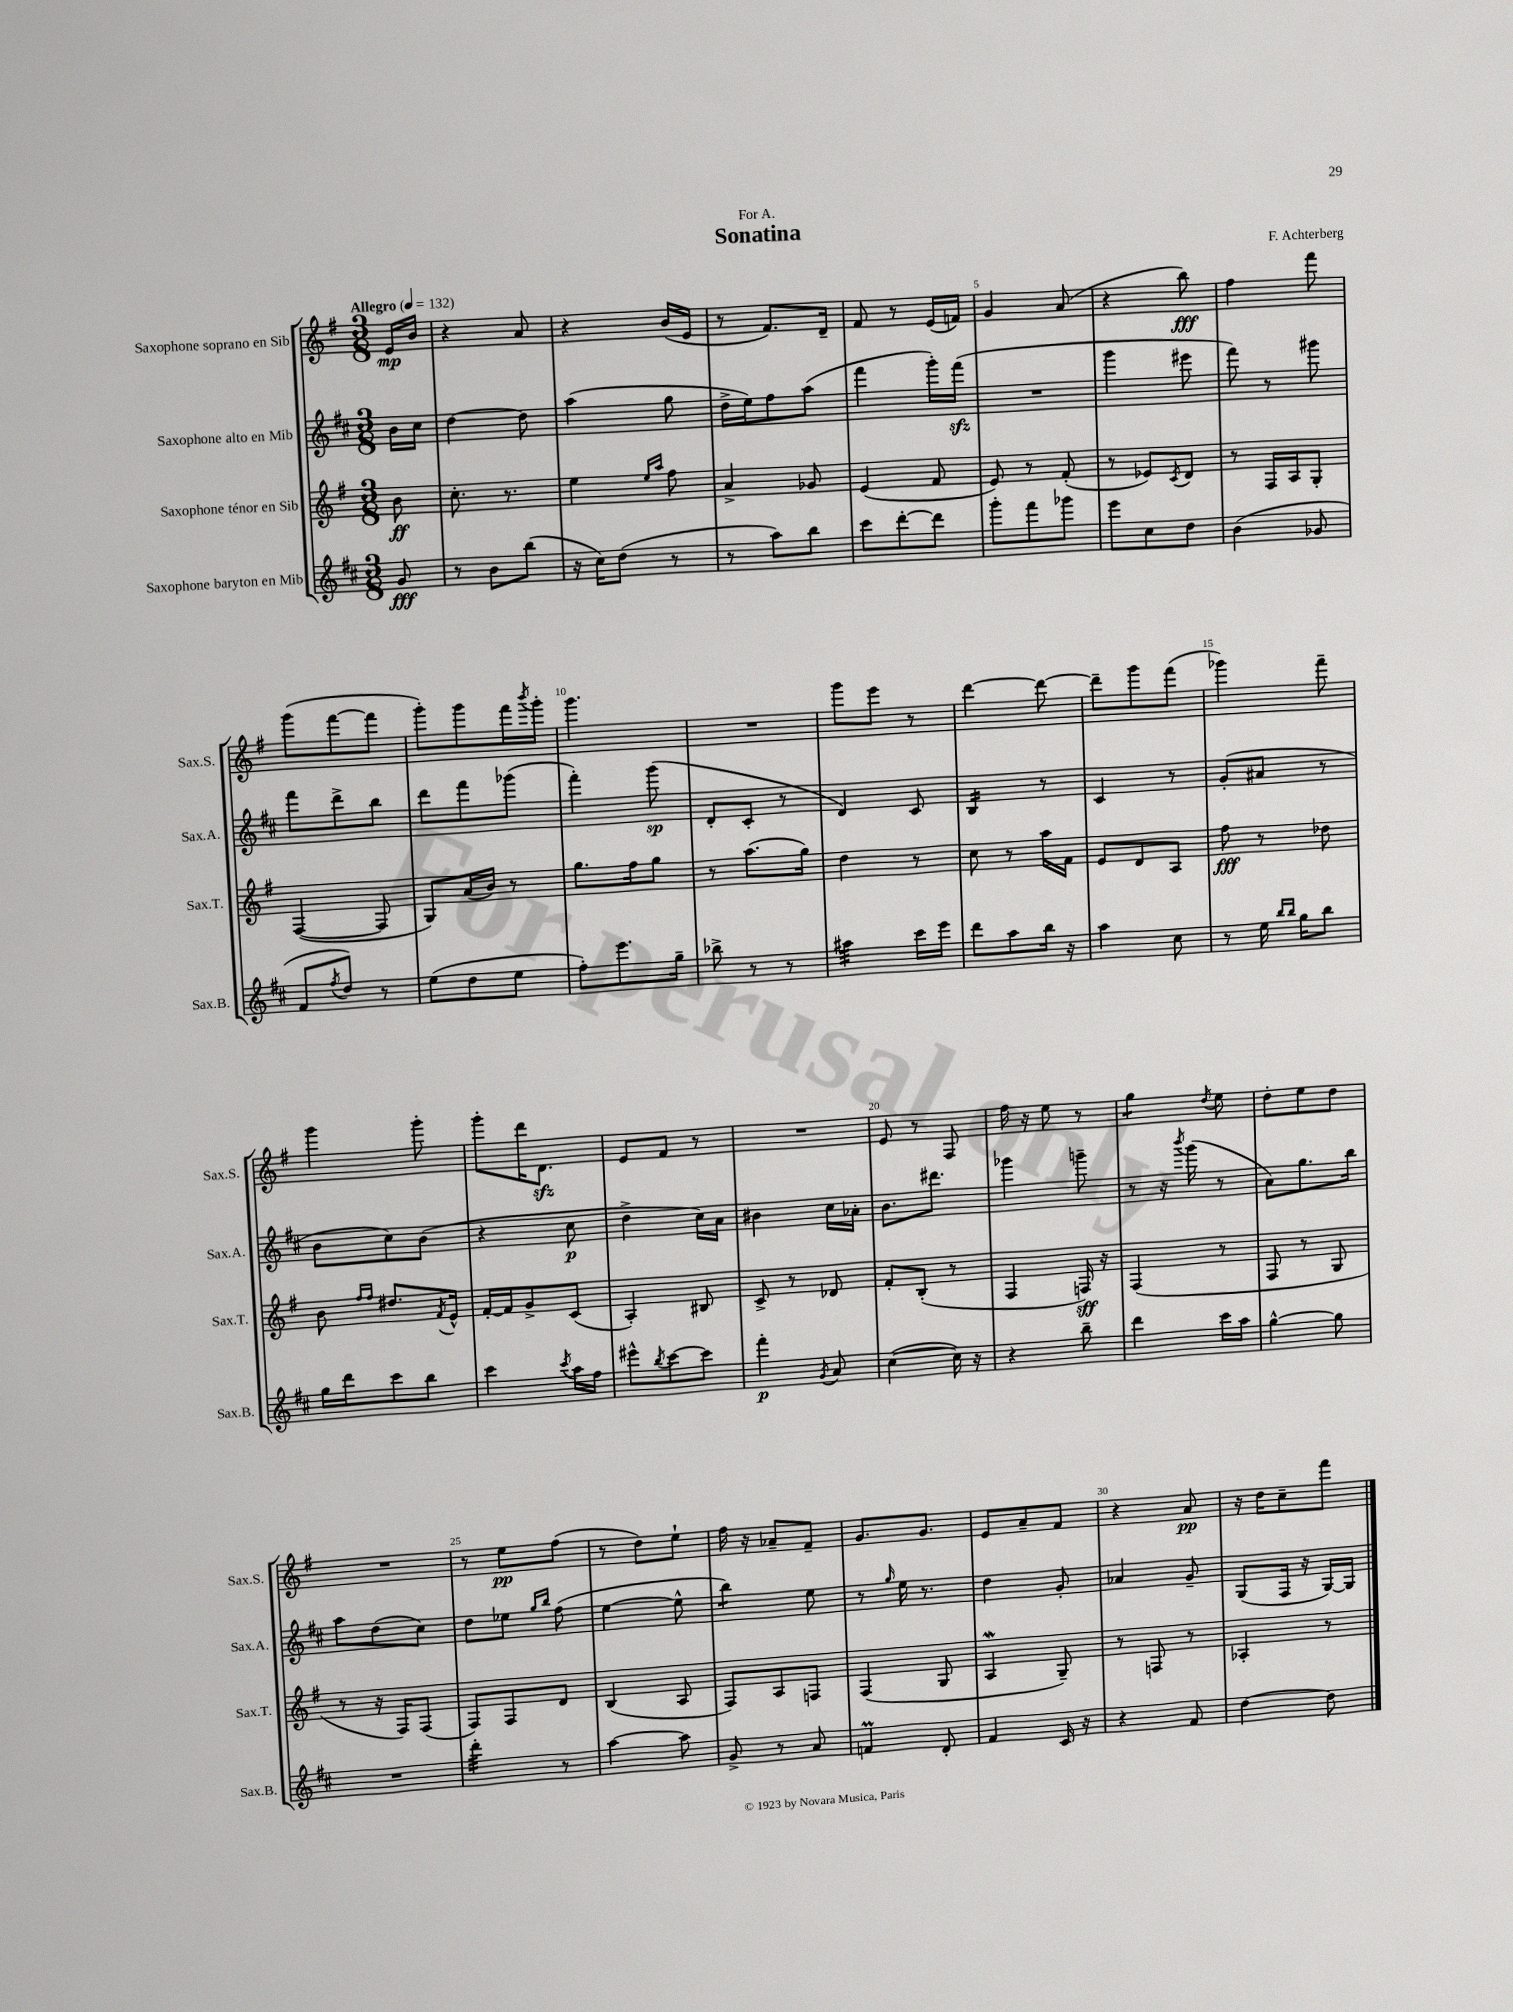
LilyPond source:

\header { title = "Sonatina" composer = "F. Achterberg" dedication = "For A." }
<<
\new StaffGroup <<
\new Staff = "s0" \with { instrumentName = "Saxophone soprano en Sib" shortInstrumentName = "Sax.S." } {
    \clef treble \key g \major \numericTimeSignature \time 3/8 \partial 8 \tempo "Allegro" 4 = 132
    e'16\mp b'16 |
    r4 a'8 |
    r4 b'16( e'16 |
    r8 fis'8.) d'16-- |
    fis'8 r8 e'16( f'16) |
    g'4 a'8( |
    r4 b''8\fff) |
    fis''4 fis'''8 |
    g'''8( fis'''8~ fis'''8 |
    g'''8-.) g'''8 fis'''16 \acciaccatura { b'''8 } g'''16-. |
    g'''4. |
    R4. |
    g'''8 e'''8 r8 |
    d'''4~ d'''8~ |
    d'''8-- g'''8 fis'''8( |
    ges'''4) fis'''8-- |
    g'''4 g'''8-. |
    g'''8-. d'''16 d'8.\sfz |
    e'8 fis'8 r8 |
    R4. |
    e'8 r8 fis8 |
    fis''16 r16 e''8 r8 |
    g''4:8 \acciaccatura { d''8 } e''8 |
    d''8-. e''8 d''8 |
    R4. |
    r8 e''8\pp fis''8( |
    r8 d''8) e''8-! |
    fis''16 r16 aes'8-- fis'8-- |
    g'8. g'8. |
    e'8 a'8-- fis'8 |
    r4 a'8\pp |
    r16 d''16 c''8-- fis'''8 \bar "|." |
}
\new Staff = "s1" \with { instrumentName = "Saxophone alto en Mib" shortInstrumentName = "Sax.A." } {
    \clef treble \key d \major \numericTimeSignature \time 3/8 \partial 8
    b'16 cis''16 |
    d''4~ d''8 |
    a''4( g''8 |
    d''16-> e''16) fis''8 a''8( |
    fis'''4 g'''16-.) fis'''16\sfz( |
    R4. |
    g'''4 eis'''8 |
    fis'''8) r8 gis'''8 |
    fis'''8 d'''8-> b''8 |
    d'''8 fis'''8 ges'''8( |
    fis'''4-.) g'''8\sp( |
    d'8-. cis'8-. r8 |
    d'4) cis'8 |
    b4:16 r8 |
    cis'4 r8 |
    g'8-.( ais'8 r8 |
    b'8 cis''8) b'8( |
    r4 cis''8\p |
    d''4-> cis''16) a'16 |
    bis'4 cis''16 aes'16-. |
    b'8. dis'''8. |
    ges'''4 g'''8-- |
    r8 r16 \acciaccatura { b'''8 } g'''16( r8 |
    a'8) g''8. b''16 |
    a''8 d''8( cis''8) |
    d''8 ees''8 \grace { g''16 b''16 } fis''8( |
    e''4~ e''8-^ |
    b''4:8) e''8 |
    r8 \grace { g''16 } e''16 r8. |
    d''4 g'8-. |
    aes'4 g'8-- |
    g8( fis16 r16 g16~) g16 \bar "|." |
}
\new Staff = "s2" \with { instrumentName = "Saxophone ténor en Sib" shortInstrumentName = "Sax.T." } {
    \clef treble \key g \major \numericTimeSignature \time 3/8 \partial 8
    b'8\ff |
    c''8.-. r8. |
    e''4 \grace { e''16 a''16 } fis''8 |
    a'4-> ges'8 |
    e'4( fis'8 |
    e'8) r8 fis'8-.( |
    r8 ees'8) \acciaccatura { c'8 } d'8 |
    r8 fis16 a16 g8-. |
    fis4~( fis8 |
    g8) a'16( b'16) r8 |
    g''8. fis''16 g''8 |
    r8 a''8.( g''16) |
    d''4 r8 |
    c''8 r8 a''16 fis'16 |
    e'8 d'8 a8 |
    fis''8\fff r8 des''8 |
    b'8 \grace { fis''16 fis''16 } dis''8. \acciaccatura { fis'8 } e'16-^ |
    fis'16~-. fis'16 g'8-> c'8( |
    a4-.) bis8 |
    c'8-> r8 des'8 |
    fis'8-. b8-.( r8 |
    fis4 f16\sff) r16 |
    fis4( r8 |
    fis8 r8 g8 |
    r8 r16 fis16) fis8( |
    fis8) fis8 d'8 |
    b4( a8 |
    fis8) a8 f8 |
    fis4( g8 |
    a4\mordent g8--) |
    r8 f8 r8 |
    aes4-. r8 \bar "|." |
}
\new Staff = "s3" \with { instrumentName = "Saxophone baryton en Mib" shortInstrumentName = "Sax.B." } {
    \clef treble \key d \major \numericTimeSignature \time 3/8 \partial 8
    g'8\fff |
    r8 b'8 b''8( |
    r16 cis''16) d''8( r8 |
    r8 a''8) b''8 |
    cis'''8 d'''8~-. d'''8 |
    g'''8-. fis'''8 ges'''8 |
    e'''8 cis''8 d''8 |
    b'4( ges'8 |
    fis'8 \acciaccatura { fis''8 } d''8) r8 |
    e''8( d''8 e''8 |
    fis''8-.) e'''8. g''16-- |
    bes''8-> r8 r8 |
    ais''4:32 cis'''16 e'''16 |
    d'''8 a''8 b''16 r16 |
    a''4 cis''8 |
    r8 e''16 \grace { b''16 b''16 } g''16 b''8 |
    g''16 d'''16 cis'''8 b''8 |
    cis'''4 \acciaccatura { cis'''8 } a''16 fis''16 |
    eis'''8-^ \acciaccatura { b''8 } cis'''8~ cis'''8 |
    fis'''4-.\p \acciaccatura { g'8 } a'8 |
    cis''4~( cis''16) r16 |
    r4 b''8-- |
    d'''4 cis'''16 a''16 |
    g''4~-^ g''8 |
    R4. |
    d'''4:32-. r8 |
    a''4~ a''8 |
    g'8-> r8 a'8 |
    f'4\prall d'8-. |
    fis'4 cis'16 r16 |
    r4 fis'8 |
    d''4~ d''8 \bar "|." |
}
>>
>>
\layout { \context { \Score \override BarNumber.break-visibility = ##(#f #t #t) barNumberVisibility = #(every-nth-bar-number-visible 5) } }
